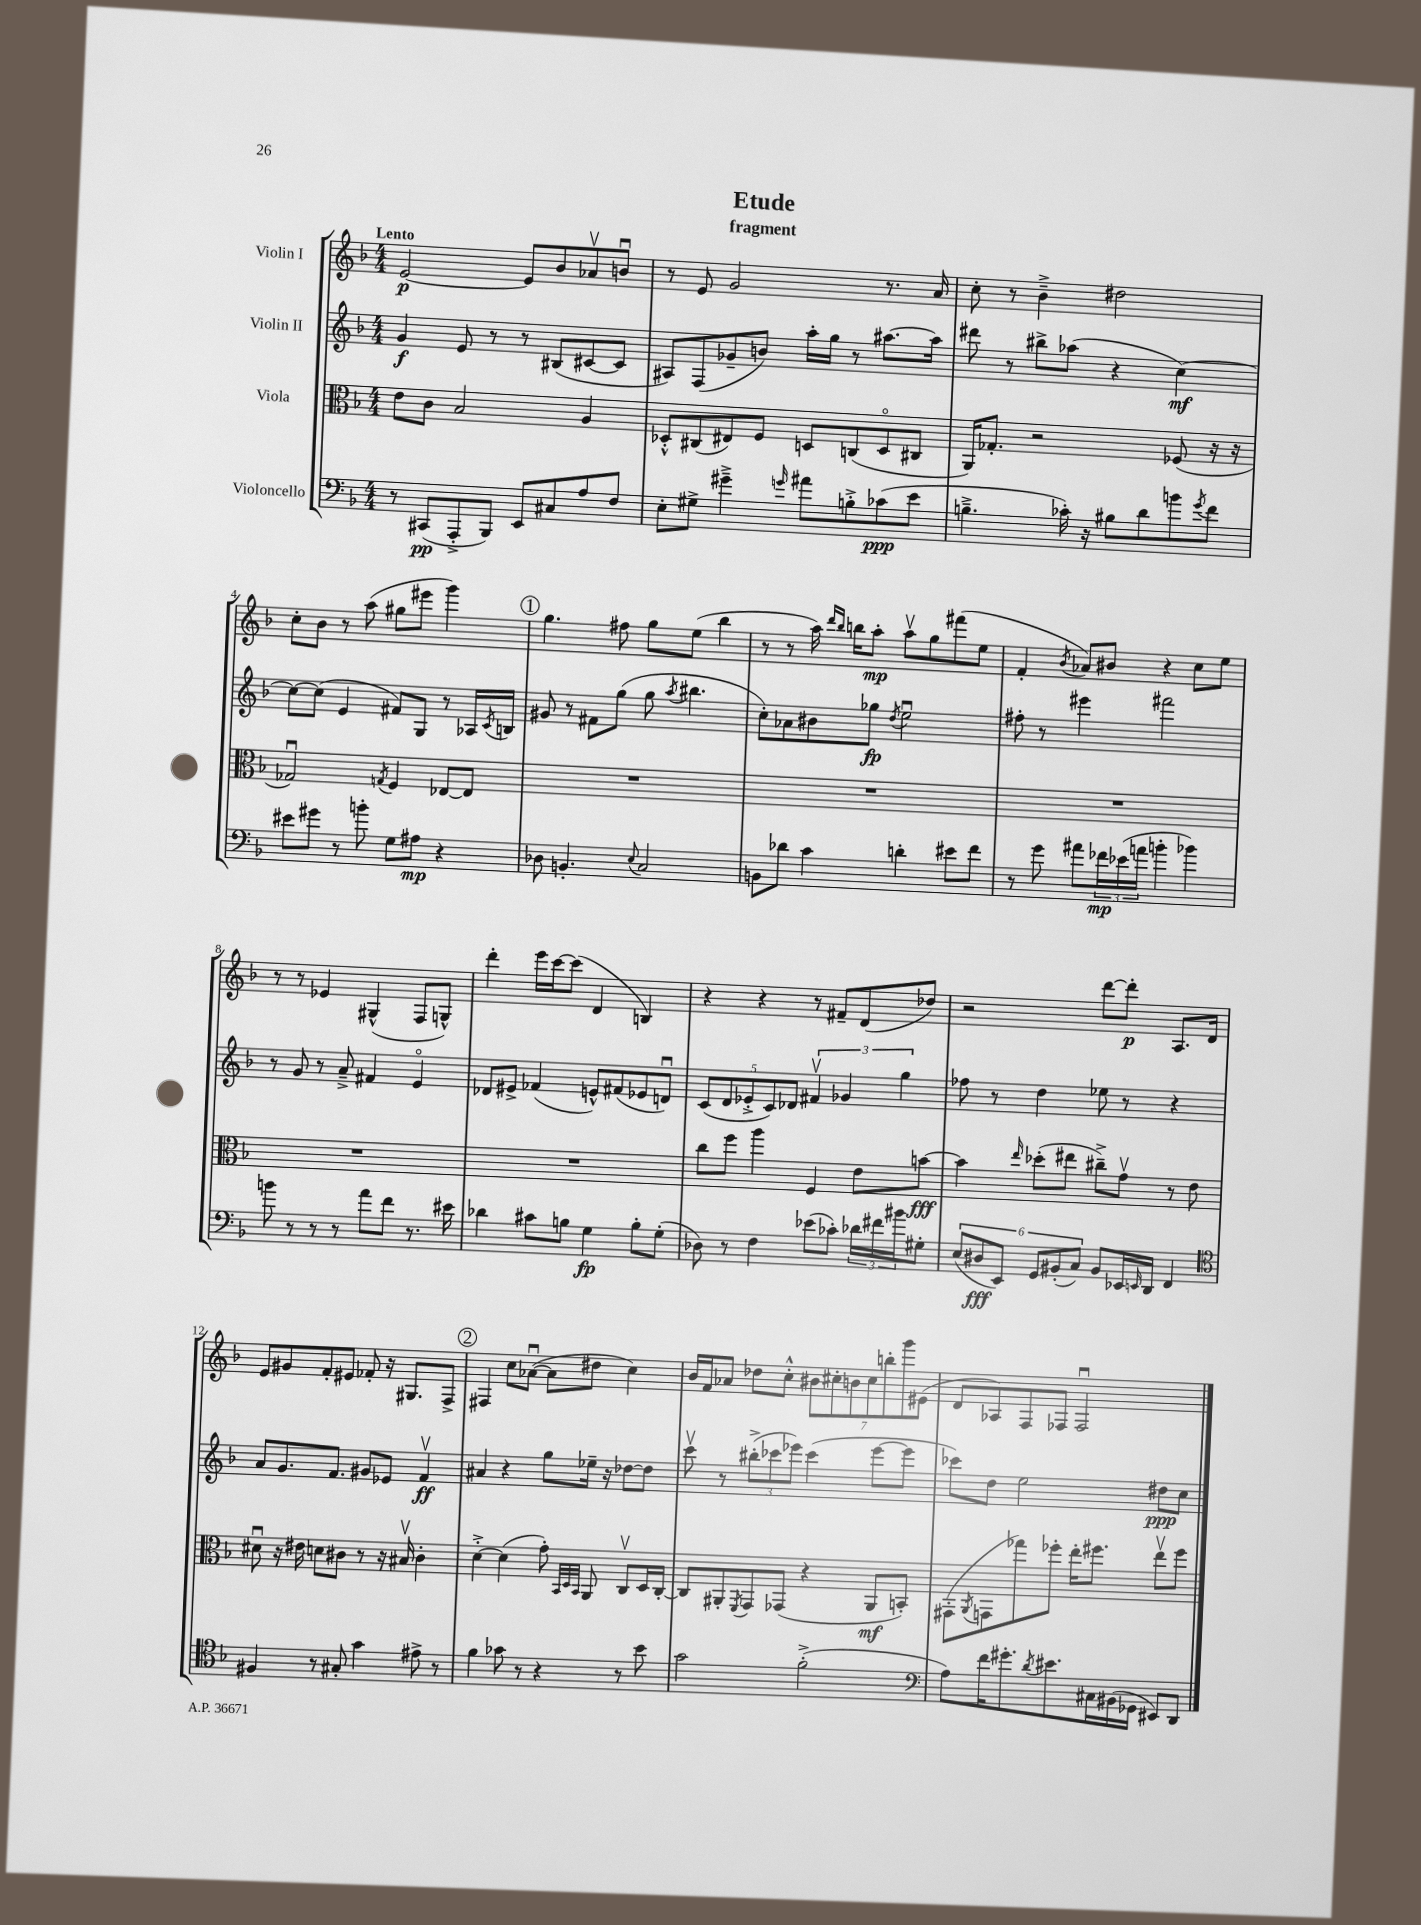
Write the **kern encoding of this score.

**kern	**dynam	**kern	**dynam	**kern	**dynam	**kern	**dynam
*part4	*part4	*part3	*part3	*part2	*part2	*part1	*part1
*staff4	*staff4	*staff3	*staff3	*staff2	*staff2	*staff1	*staff1
*I"Violoncello	*	*I"Viola	*	*I"Violin II	*	*I"Violin I	*
*clefF4	*	*clefC3	*	*clefG2	*	*clefG2	*
*k[b-]	*	*k[b-]	*	*k[b-]	*	*k[b-]	*
*M4/4	*	*M4/4	*	*M4/4	*	*M4/4	*
=1	=1	=1	=1	=1	=1	=1	=1
!	!	!	!	!	!	!LO:TX:a:B:t=Lento	!
8r	.	8e\L	.	4g/	f	[2e/	p
(8CC#X/L	pp	8c\J	.	.	.	.	.
8AAA'^/	.	2B-/	.	8e/	.	.	.
8BBB-/J)	.	.	.	8r	.	.	.
8EE/L	.	.	.	8r	.	8e/L]	.
8C#X/	.	.	.	(8B#X/L	.	8b-/	.
8A/	.	4A/	.	[8c#X/	.	8a-Xv/	.
8F/J	.	.	.	8c#/J]	.	8bnu/J	.
=2	=2	=2	=2	=2	=2	=2	=2
8E'\L	.	8D-X'^^/L	.	8A#X/L)	.	8r	.
8G#X^\J	.	(8C#X/	.	(8F/	.	8e/	.
4g#X~^\	.	8E#X/)	.	8g-X~/	.	2g/	.
.	.	8F/J	.	8bn/J)	.	.	.
16qqgn/	.	.	.	.	.	.	.
8a#X\L	.	8Dn/L	.	16aa'\LL	.	.	.
.	.	.	.	16gg\JJ	.	.	.
8Bn'^\	.	(8Cn/	.	8r	.	.	.
(8c-X\	ppp	8D/	.	[8.aa#X\L	.	8.r	.
8e\J	.	8C#X/J	.	.	.	.	.
.	.	.	.	16aa#\Jk]	.	16a/	.
=3	=3	=3	=3	=3	=3	=3	=3
4.Bn~^\	.	16AA/KL)	.	8ddd#X\	.	8cc'\	.
.	.	8.G-X'/J	.	.	.	.	.
.	.	.	.	8r	.	8r	.
.	.	2r	.	8bb#X^\L	.	4b-~^\	.
16c-X'\)	.	.	.	(8aa-X\J	.	.	.
16r	.	.	.	.	.	.	.
8B#X\L	.	.	.	4r	.	2dd#X\	.
8d\	.	.	.	.	.	.	.
8bn\	.	(8F-X/	.	[4cc\)	mf	.	.
8qg/	.	.	.	.	.	.	.
8f\J	.	16r	.	.	.	.	.
.	.	16r	.	.	.	.	.
!!LO:LB:g=z
=4	=4	=4	=4	=4	=4	=4	=4
8e#X\L	.	2G-Xu/)	.	8cc\L_	.	8cc'\L	.
8g#X\J	.	.	.	(8cc\J]	.	8b-\J	.
8r	.	.	.	4e/	.	8r	.
8bn'\	.	.	.	.	.	(8aa\	.
.	.	8qGn/	.	.	.	.	.
8G\L	.	4F/	.	8f#X/L)	.	8gg#X\L	.
8A#X\J	mp	.	.	8G/J	.	8eee#X\J	.
4r	.	[8E-X/L	.	8r	.	4ggg\)	.
.	.	8E-/J]	.	16A-X/LL	.	.	.
.	.	.	.	8qc/	.	.	.
.	.	.	.	16Bn/JJ	.	.	.
!!LO:REH:place=s1:t=1
=5	=5	=5	=5	=5	=5	=5	=5
8D-X\	.	1r	.	8g#X/	.	4.gg\	.
4.BBn'/	.	.	.	8r	.	.	.
.	.	.	.	8f#X\L	.	.	.
.	.	.	.	(8gg\J	.	8ff#X\	.
8qqE/	.	.	.	.	.	.	.
2C/	.	.	.	8gg\	.	8gg\L	.
.	.	.	.	8qaa/	.	.	.
.	.	.	.	4.bb#X\	.	(8ee\J	.
.	.	.	.	.	.	4bb-\	.
=6	=6	=6	=6	=6	=6	=6	=6
8BBn\L	.	1r	.	8cc'\L)	.	8r	.
8d-X\J	.	.	.	8a-X\	.	8r	.
4c\	.	.	.	8b#X\	.	16aa\)	.
.	.	.	.	.	.	16qqddd/LL	.
.	.	.	.	.	.	16qqbb-/JJ	.
.	.	.	.	.	.	16bbn\KL	.
.	.	.	.	8gg-X\J	fp	8aa'\J	mp
.	.	.	.	8qdd/	.	.	.
4dn'\	.	.	.	2eeu\	.	8aav\L	.
.	.	.	.	.	.	8gg\	.
8e#X\L	.	.	.	.	.	(8fff#X\	.
8f\J	.	.	.	.	.	8ee\J	.
=7	=7	=7	=7	=7	=7	=7	=7
8r	.	1r	.	8ff#X'\	.	4f'/	.
8g\	.	.	.	8r	.	.	.
.	.	.	.	.	.	8qb-/	.
8a#X\L	.	.	.	4eee#X\	.	8a-X/L)	.
24f-X\L	mp	.	.	.	.	8b#X/J	.
(24e-X\	.	.	.	.	.	.	.
24an\JJ	.	.	.	.	.	.	.
4bn'\	.	.	.	2fff#X\	.	4r	.
4b-X\)	.	.	.	.	.	8cc\L	.
.	.	.	.	.	.	8ee\J	.
!!LO:LB:g=z
=8	=8	=8	=8	=8	=8	=8	=8
8bn\	.	1r	.	8r	.	8r	.
8r	.	.	.	8g/	.	8r	.
8r	.	.	.	8r	.	4e-X/	.
8r	.	.	.	8a~^/	.	.	.
8a\L	.	.	.	4f#X/	.	(4G#X^^/	.
8f\J	.	.	.	.	.	.	.
8.r	.	.	.	4e/	.	8F/L	.
.	.	.	.	.	.	8Gn^^/J)	.
16e#X\	.	.	.	.	.	.	.
=9	=9	=9	=9	=9	=9	=9	=9
4d-X\	.	1r	.	8d-X/L	.	4ddd'\	.
.	.	.	.	8e#X^/J	.	.	.
8c#X\L	.	.	.	(4f-X/	.	16eee\LL	.
.	.	.	.	.	.	[16ccc\J	.
8Bn\J	.	.	.	.	.	(8ccc\J]	.
4G\	fp	.	.	8en^^/L)	.	4d/	.
.	.	.	.	(8f#X/	.	.	.
8B'\L	.	.	.	8e-X/	.	4Bn/)	.
(8G'\J	.	.	.	8dnu/J)	.	.	.
=10	=10	=10	=10	=10	=10	=10	=10
8D-X\)	.	8cc\L	.	(10c/L	.	4r	.
.	.	.	.	10d/	.	.	.
8r	.	8ff\J	.	.	.	.	.
.	.	.	.	10e-X'^/	.	.	.
4F\	.	4aa\	.	.	.	4r	.
.	.	.	.	10c/)	.	.	.
.	.	.	.	10d-X/J	.	.	.
(8e-X\L	.	4F/	.	6f#Xv/	.	8r	.
8c-X'\J)	.	.	.	.	.	8f#X~/L	.
.	.	.	.	6g-X/	.	.	.
24d-X\LL	.	8e\L	.	.	.	(8d/	.
24f#X\	.	.	.	.	.	.	.
24b#X\J	.	.	.	6gg\	.	.	.
8G#X'\J	.	[8bn\J	fff	.	.	8dd-X/J)	.
=11	=11	=11	=11	=11	=11	=11	=11
(12E/L	.	4b\]	.	8ff-X\	.	2r	.
12D#X/	fff	.	.	.	.	.	.
.	.	.	.	8r	.	.	.
12EE/J)	.	.	.	.	.	.	.
.	.	16qqee/	.	.	.	.	.
12GG/L	.	(8dd-X'\L	.	4dd\	.	.	.
(12BB#X'/	.	.	.	.	.	.	.
.	.	8ee#X\J	.	.	.	.	.
12C/J)	.	.	.	.	.	.	.
8BB#/L	.	8cc#X~^\L)	.	8ee-X\	.	[8ddd\L	.
16EE-X/L	.	8gv\J	.	8r	.	8ddd'\J]	p
16qqEEn/	.	.	.	.	.	.	.
16DD/JJ	.	.	.	.	.	.	.
4FF/	.	8r	.	4r	.	8.A/L	.
.	.	8e\	.	.	.	.	.
.	.	.	.	.	.	16d/Jk	.
!!LO:LB:g=z
=12	=12	=12	=12	=12	=12	=12	=12
*clefC4	*	*	*	*	*	*	*
4F#X/	.	8d#Xu\	.	8a/L	.	8e/L	.
.	.	16r	.	8.g/	.	8g#X/	.
.	.	16e#X\	.	.	.	.	.
8r	.	8dn\L	.	.	.	8f'/	.
.	.	.	.	8.f/J	.	.	.
8G#X'/	.	8c#X\J	.	.	.	8e#X/J	.
4g\	.	8r	.	8g#X/L	.	8f-X'/	.
.	.	16r	.	8e-X/J	.	16r	.
.	.	16B#Xv/	.	.	.	8.G#X/L	.
8e#X^\	.	4c#'\	.	4fv/	ff	.	.
8r	.	.	.	.	.	8F^/J	.
!!LO:REH:place=s1:t=2
=13	=13	=13	=13	=13	=13	=13	=13
4f\	.	[4d'^\	.	4a#X/	.	4F#X/	.
8g-X\	.	(4d\]	.	4r	.	8cc\L	.
8r	.	.	.	.	.	([8a-Xu\J	.
4r	.	8g'\)	.	8gg\L	.	8a-\L]	.
.	.	32qqBB-/LLL	.	.	.	.	.
.	.	32qqD/	.	.	.	.	.
.	.	32qqBB-/JJJ	.	.	.	.	.
.	.	8AA/	.	16ee-X~\Jk	.	8dd#X\J	.
.	.	.	.	16r	.	.	.
8r	.	8Cv/L	.	[8dd-X\L	.	4cc\)	.
8b-\	.	16D/L	.	8dd-\J]	.	.	.
.	.	[16C'/JJ	.	.	.	.	.
=14	=14	=14	=14	=14	=14	=14	=14
2g\	.	8C/L]	.	8cccv\	.	16b-/LL	.
.	.	.	.	.	.	16f/J	.
.	.	8AA#X'/	.	8r	.	8a-X/J	.
.	.	8qFF/	.	.	.	.	.
.	.	8GG/	.	(12bb#X'^\L	.	8dd-X\L	.
.	.	.	.	12ccc-X\	.	.	.
.	.	(8GG-X/J	.	.	.	8cc'^^\J	.
.	.	.	.	12eee-X\J)	.	.	.
(2f'^\	.	4r	.	(4ccc-\	.	14b#X\L	.
.	.	.	.	.	.	14cc#X'\	.
.	.	.	.	.	.	14bn\	.
.	.	.	.	.	.	14cc#\	.
.	.	8AA#/L	mf	[8eee-\L	.	.	.
.	.	.	.	.	.	14bbn'\	.
.	.	.	.	.	.	14ggg\	.
.	.	8BBn'/J)	.	8eee-\J]	.	.	.
.	.	.	.	.	.	(14e#X\J	.
=15	=15	=15	=15	=15	=15	=15	=15
*clefF4	*	*	*	*	*	*	*
8A\L)	.	(8GG#X'\L	.	8ccc-X\L)	.	8d/L	.
.	.	8qAA/	.	.	.	.	.
16f\K	.	8GGn\	.	8dd\J	.	8A-X/)	.
8.g#X'\	.	.	.	.	.	.	.
.	.	8gg-X\)	.	2ee\	.	8F/	.
8qd/	.	.	.	.	.	.	.
8.e#X\	.	8ff-X'\J	.	.	.	8F-X/J	.
.	.	16ee'\KL	.	.	.	2F-u/	.
16C#X\L	.	8.ff#X\J	.	.	.	.	.
(16BB#X\	.	.	.	.	.	.	.
16GG-X\JJ	.	.	.	.	.	.	.
8EE#X/L)	.	8eev\L	.	8dd#X\L	ppp	.	.
8DD/J	.	8ff#\J	.	8cc\J	.	.	.
==	==	==	==	==	==	==	==
*-	*-	*-	*-	*-	*-	*-	*-
